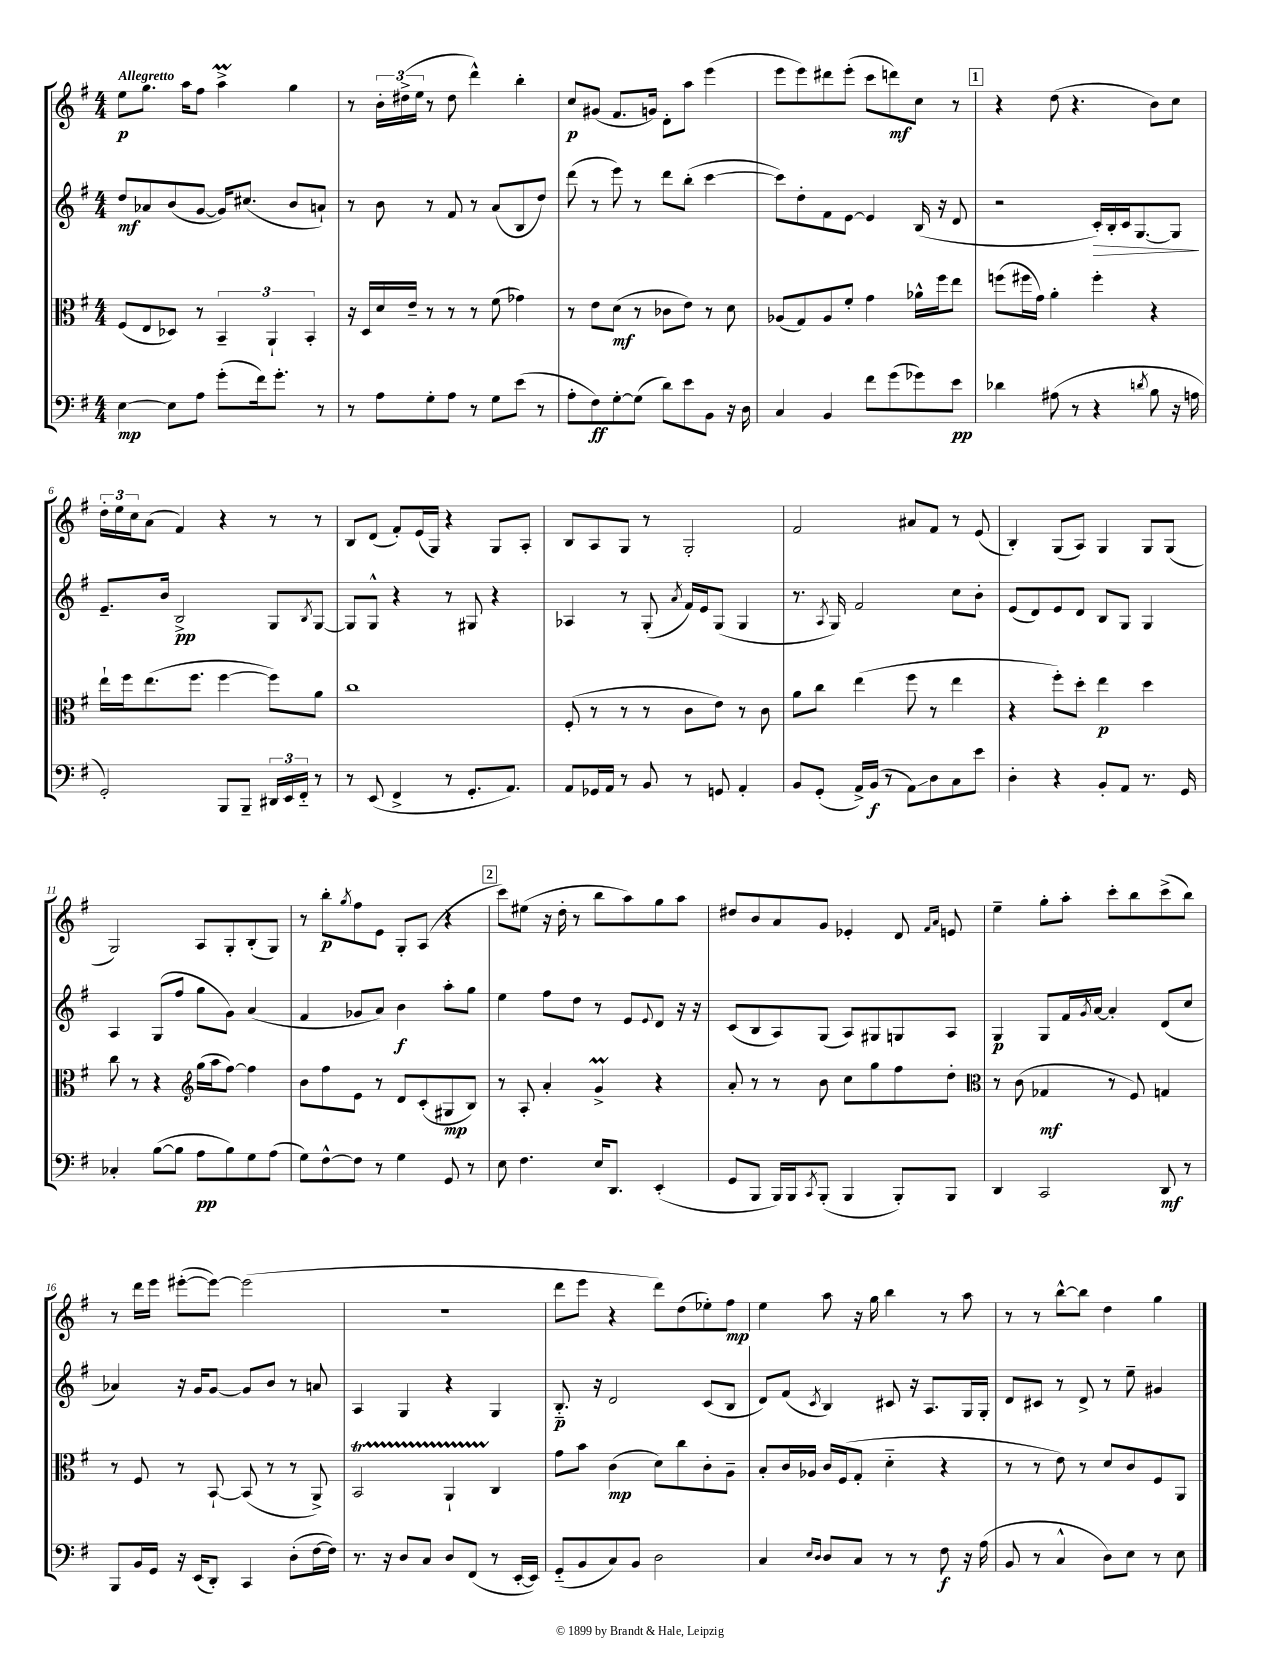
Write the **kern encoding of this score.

**kern	**kern	**kern	**kern
*staff4	*staff3	*staff2	*staff1
*clefF4	*clefC3	*clefG2	*clefG2
*k[f#]	*k[f#]	*k[f#]	*k[f#]
*M4/4	*M4/4	*M4/4	*M4/4
[4E	(8F#	8dd	8ee
.	8E	8a-	8.gg
8E]	8D-)	(8b	.
.	.	.	16aa
8A	8r	[8g	8ff#
(8g'	6BB~	16g])	4aa^
.	.	(8.cc#	.
16f#)	.	.	.
.	6AA`	.	.
8.g'	.	.	.
.	.	8b	4gg
.	6BB'	.	.
8r	.	8a`)	.
=	=	=	=
8r	16r	8r	8r
.	16D	.	.
8A	16d	8b	24b'
.	.	.	(24dd#^
.	16e~	.	.
.	.	.	24ee
8G'	8r	8r	8r
8A	8r	8f#	8dd#
8r	8r	8r	4ddd^^)
8G	(8f#	(8a	.
(8e	4g-)	8B	4bb'
8r	.	8dd)	.
=	=	=	=
8A'	8r	(8ddd	8cc
8F#)	8e	8r	(8g#
[8G'	(8d	8eee)	8.f#
(8G]	8r	8r	.
.	.	.	16g)
8d)	8c-	8ddd	8d'
8e	8e)	(8bb'	8aa
8BB	8r	[4ccc	(4eee
16r	8d	.	.
16D	.	.	.
=	=	=	=
4C	(8A-	8ccc])	8eee
.	8G)	8dd'	8eee)
4BB	8A-	8f#	8ddd#
.	8f#'	[8e	(8eee'
8f#	4g	4e]	8ccc
(8g	.	.	8ddd)
8g-)	16a-^^	(16B	8cc
.	16ff#	16r	.
8e	8ee	8d	8r
=	=	=	=
4d-	(8ff	2r	4r
.	16ff#	.	.
.	16g)	.	.
(8A#	4a'	.	(8dd
8r	.	.	4.r
4r	4ff#'	16c')	.
.	.	16B'	.
.	.	16c	.
.	.	[8.G	.
8qd	.	.	.
8B	4r	.	8b)
16r	.	8G]	8cc
16A	.	.	.
=	=	=	=
2GG')	16ee`	8.e~	24dd'
.	.	.	24ee
.	16ff#	.	.
.	.	.	24cc
.	(8.ee	.	(8a
.	.	16b	.
.	.	2B^	4f#)
.	8.ff#	.	.
8BBB	[4ff#	.	4r
8BBB~	.	.	.
24DD#	8ff#])	8G	8r
24EE	.	.	.
24FF#'~	.	.	.
.	.	8qB	.
8r	8a	[8G	8r
=	=	=	=
8r	1cc	8G]	8B
(8EE	.	8G^^	(8d
4FF#^	.	4r	8f#')
.	.	.	(16e
.	.	.	16G)
8r	.	8r	4r
8.GG'	.	8G#	.
.	.	4r	8G
8.AA)	.	.	.
.	.	.	8A'
=	=	=	=
8AA	(8F#'	4A-	8B
16GG-	8r	.	8A
16AA	.	.	.
8r	8r	8r	8G
8BB	8r	(8G'	8r
.	.	8qa	.
8r	8c	16f#)	2G'
.	.	16e	.
8GG	8e)	(8G	.
4AA'	8r	4G	.
.	8c	.	.
=	=	=	=
8BB	8a	8.r	2f#
(8GG'	8cc	.	.
.	.	8qA	.
.	.	16G)	.
16AA^)	(4ee	2f#	.
(16BB	.	.	.
8r	.	.	.
8AA)	8ff#	.	8a#
8D	8r	.	8f#
8C	4ee	8cc	8r
8e	.	8b'	(8e
=	=	=	=
4D'	4r	(8e	4B')
.	.	8d)	.
4r	8ff#')	8e	(8G
.	8dd'	8d	8A)
8BB'	4ee	8B	4G
8AA	.	8G	.
8.r	4dd	4G	8G
.	.	.	(8G
16GG	.	.	.
=	=	=	=
4C-'	8cc	4A	2G)
.	8r	.	.
([8B	4r	(8G	.
8B]	.	8ff#	.
*	*clefG2	*	*
8A	(16gg	8gg	8A
.	16aa	.	.
8B)	[8ff#)	8g)	8G'
8G	4ff#]	(4a	(8B'
(8A	.	.	8G)
=	=	=	=
8G)	8b	4f#	8r
[8F#^^	8ff#	.	8bb'
.	.	.	8qgg
8F#]	8e	8g-	8ff#
8r	8r	8a)	8e
4G	8d	4b	8G'
.	(8c'	.	(8A
8GG	8G#	8aa'	4r
8r	8B)	8gg	.
=	=	=	=
8E	8r	4ee	8ccc)
4.F#	8A'	.	(8ee#
.	4a'	8ff#	16r
.	.	.	16dd'
.	.	8dd	8r
16E	4g^	8r	8bb
8.DD	.	.	.
.	.	8e	8aa)
.	.	8qqe	.
(4EE'	4r	8d	8gg
.	.	16r	8aa
.	.	16r	.
=	=	=	=
8GG	8a'	(8c	8dd#
8BBB	8r	8B	8b
16BBB)	8r	8A)	8a
16BBB	.	.	.
8qCC	.	.	.
(8BBB'	8b	(8G	8g
4BBB	8cc	8A)	4e-'
.	8gg	8G#	.
8BBB')	8ff#	8G	8d
.	.	.	16qqf#
.	.	.	16qqa
8BBB	8dd'	8A	8e
=	=	=	=
*	*clefC3	*	*
4DD	8r	4G	4ee~
.	(8c	.	.
2CC	4G-	8G	8gg'
.	.	16f#	8aa'
.	.	8qg	.
.	.	[16a	.
.	8r	4a']	8ccc'
.	8F#)	.	8bb
8DD	4G	(8d	(8ccc^
8r	.	8cc	8bb)
=	=	=	=
8BBB	8r	4a-)	8r
16BB	8F#	.	16ddd
16GG	.	.	16eee
16r	8r	16r	([8eee#'
(16EE	.	16g	.
8DD')	[8BB`	[8g	8eee#_)
4CC	(8BB]	8g]	(2eee#]
.	8r	8b	.
(8D'	8r	8r	.
[16F#	8AA^)	8a	.
16F#])	.	.	.
=	=	=	=
8.r	2BB	4A	1r
16r	.	.	.
8D	.	4G	.
8C	.	.	.
8D	4AA`	4r	.
(8FF#	.	.	.
8r	4C	4G	.
[16EE'	.	.	.
16EE])	.	.	.
=	=	=	=
(8GG'~	8g	8.B'~	8ddd
8BB	8b	.	8eee
.	.	16r	.
8C)	(4c	2d	4r
8BB	.	.	.
2D	8d)	.	8ddd)
.	8cc	.	(8dd
.	8c'	(8c	8ee-')
.	8A~	8B	8ff#
=	=	=	=
4C	8B'	8d)	4ee
.	16c	(8f#	.
.	16A-	.	.
16qqE	.	.	.
16qqD	.	8qc	.
8D	16c	4B)	8aa
.	(16F#	.	.
8C	8G'	.	16r
.	.	.	16gg
8r	4d'~	8c#	4bb
8r	.	16r	.
.	.	8.A	.
8F#	4r	.	8r
16r	.	16G	8aa
(16A	.	16G'	.
=	=	=	=
8BB	8r	8d	8r
8r	8r	8c#	8r
4C^^	8e)	8r	[8bb^^
.	8r	8d^	8bb]
8D)	8d	8r	4dd
8E	8c	8ee~	.
8r	8F#	4g#	4gg
8E	8AA	.	.
==	==	==	==
*-	*-	*-	*-
